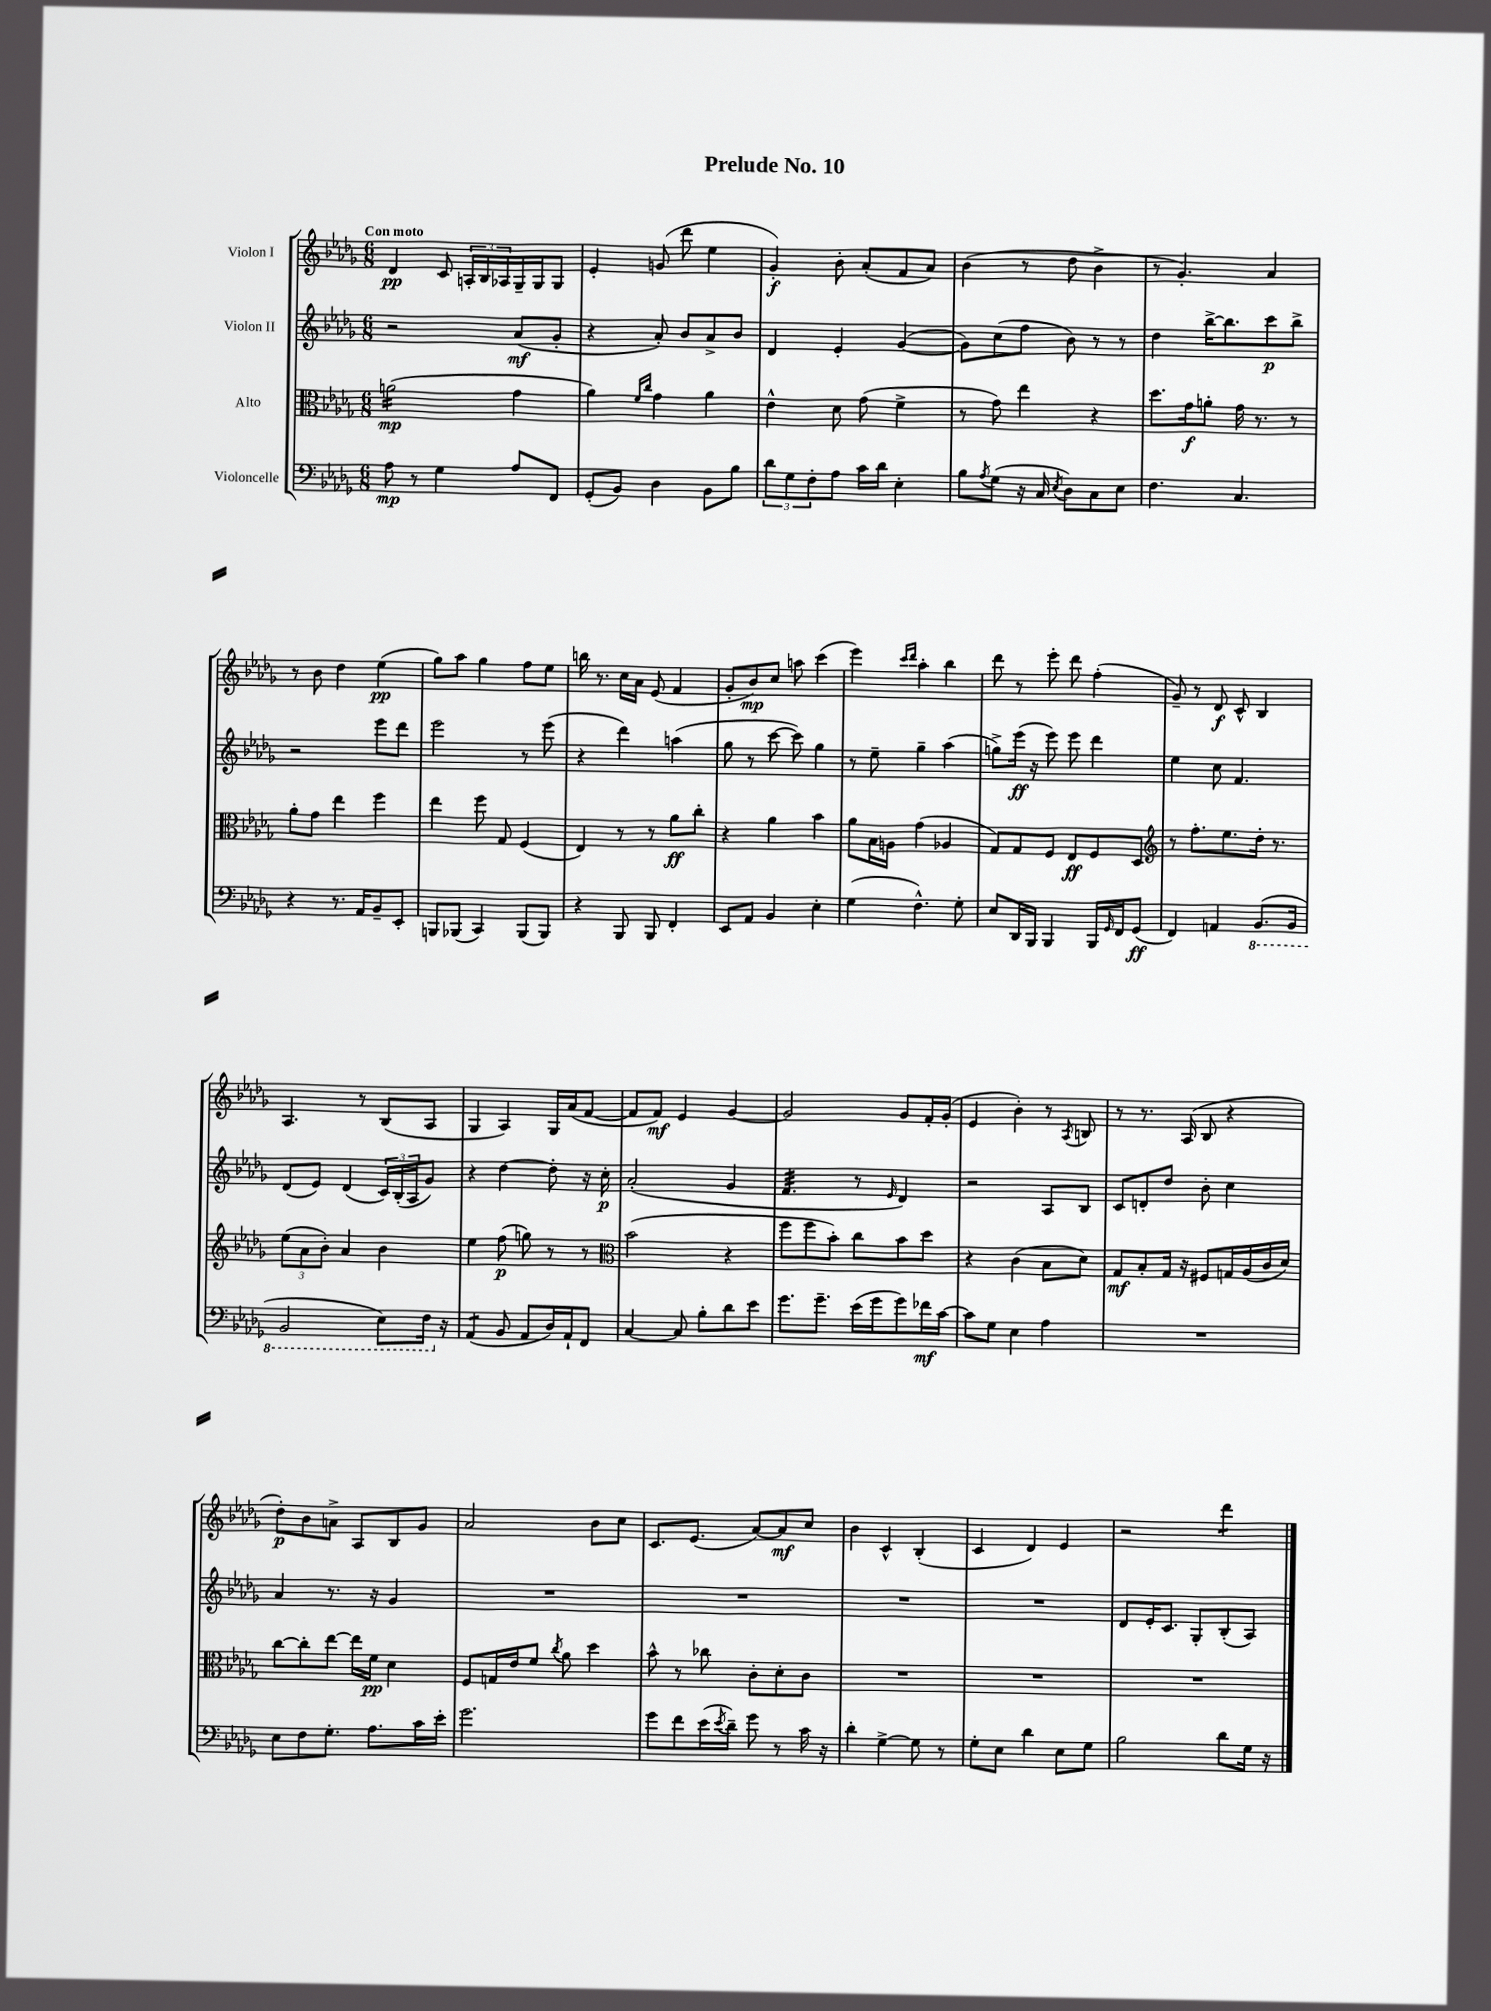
\header { title = "Prelude No. 10" }
<<
\new StaffGroup <<
\new Staff = "s0" \with { instrumentName = "Violon I" } {
    \clef treble \key des \major \numericTimeSignature \time 6/8 \tempo "Con moto"
    des'4\pp c'8 \tuplet 3/2 { a16-. bes16 aes16 } ges16-- ges16 ges8 |
    ees'4-. g'8( des'''8 ees''4 |
    ges'4-.\f) bes'8-. aes'8-.( f'8 aes'8) |
    bes'4( r8 des''8 bes'4-> |
    r8 ges'4.-.) aes'4 |
    r8 bes'8 des''4 ees''4\pp( |
    ges''8) aes''8 ges''4 f''8 ees''8 |
    b''16 r8. c''16 aes'16 ees'8( f'4 |
    ges'8-. bes'8\mp) c''8 a''8 c'''4( |
    ees'''4) \grace { c'''16 des'''16 } aes''4-. bes''4 |
    des'''8 r8 ees'''8-. des'''8 f''4-.( |
    ges'8--) r8 des'8\f c'8-^ bes4 |
    aes4. r8 bes8( aes8 |
    ges4 aes4) ges16 aes'16( f'8~ |
    f'8 f'8\mf) ees'4 ges'4~ |
    ges'2 ges'8 f'16-. ges'16-.( |
    ees'4 bes'4-.) r8 \acciaccatura { aes8 } b8 |
    r8 r8. aes16( bes8 r4 |
    des''8-.\p) bes'8 a'8-> aes8 bes8 ges'8 |
    aes'2 bes'8 c''8 |
    c'8. ees'8.( aes'8~) aes'8\mf c''8 |
    bes'4 c'4-^ bes4-.( |
    c'4 des'4) ees'4 |
    r2 des'''4:8 \bar "|." |
}
\new Staff = "s1" \with { instrumentName = "Violon II" } {
    \clef treble \key des \major \numericTimeSignature \time 6/8
    r2 aes'8\mf( ges'8-. |
    r4 aes'8-.) bes'8 aes'8-> bes'8 |
    des'4 ees'4-. ges'4~( |
    ges'8) c''8( f''8 bes'8) r8 r8 |
    des''4 bes''16~-> bes''8. c'''8\p bes''8-> |
    r2 ees'''8 des'''8 |
    ees'''2 r8 ees'''8( |
    r4 des'''4) a''4( |
    ges''8 r8 c'''8~ c'''8) ges''4 |
    r8 ees''8-- ges''4-- aes''4( |
    g''8->) ees'''16\ff( r16 ees'''8) ees'''8 des'''4 |
    ees''4 c''8 f'4. |
    des'8( ees'8) des'4( \tuplet 3/2 { c'16) bes16-.( aes16 } ges'8) |
    r4 des''4~ des''8-. r16 c''16-.\p |
    aes'2-.( ges'4 |
    f'4.:32 r8 \grace { ees'16 } des'4) |
    r2 aes8 bes8 |
    c'8 d'8-. des''8 bes'8-. c''4 |
    aes'4 r8. r16 ges'4 |
    R2. |
    R2. |
    R2. |
    R2. |
    des'8 ees'16-. c'8. ges8-. bes8-.( aes8) \bar "|." |
}
\new Staff = "s2" \with { instrumentName = "Alto" } {
    \clef alto \key des \major \numericTimeSignature \time 6/8
    a'2:16\mp( ges'4 |
    aes'4) \grace { f'16 c''16 } ges'4 aes'4 |
    ees'4-^ des'8 ges'8( f'4-> |
    r8 ges'8) ees''4 r4 |
    des''8. ges'16\f a'8-. ges'16 r8. r8 |
    aes'8-. ges'8 ees''4 f''4 |
    ees''4 f''8 ges8 f4( |
    ees4) r8 r8 aes'8\ff c''8-. |
    r4 aes'4 bes'4 |
    aes'8 bes16 a16 ges'4( aes4 |
    ges8) ges8 f8 ees8\ff f8 des8 |
    \clef treble r8 f''8.-. ees''8. des''16-. r8. |
    \tuplet 3/2 { ees''8( aes'8 bes'8-.) } aes'4 bes'4 |
    ees''4 f''8\p( g''8) r8 r8 |
    \clef alto bes'2( r4 |
    f''8 f''8 bes'8-.) c''8 bes'8 des''8 |
    r4 c'4( bes8 des'8) |
    ges8\mf bes8-. ges16 r16 fis8 g16 aes16( c'16 des'16) |
    c''8~ c''8-. ees''8~ ees''16 f'16\pp des'4 |
    f8 g16 ees'16 f'8 \acciaccatura { c''8 } aes'8 des''4 |
    bes'8-^ r8 ces''8 c'8-. des'8-. c'8 |
    R2. |
    R2. |
    R2. \bar "|." |
}
\new Staff = "s3" \with { instrumentName = "Violoncelle" } {
    \clef bass \key des \major \numericTimeSignature \time 6/8
    aes8\mp r8 ges4 aes8 f,8 |
    ges,8-.( bes,8) des4 bes,8 bes8 |
    \tuplet 3/2 { des'8 ges8 f8-. } aes8 c'16 des'16 ees4-. |
    bes8 \acciaccatura { aes8 } ges8( r16 c16 \acciaccatura { ees8 } des8) c8 ees8 |
    f4. c4. |
    r4 r8. aes,16 bes,8-- ees,8-. |
    b,,8 bes,,8( c,4) bes,,8( bes,,8) |
    r4 bes,,8 bes,,8 f,4-. |
    ees,8 aes,8 bes,4 ees4-. |
    ges4( f4.-^) ges8-. |
    ees8 des,16 bes,,16 bes,,4 bes,,16 \grace { ges,16 } f,16 ges,8\ff( |
    f,4) a,4 \ottava #-1 bes,,8.( bes,,16 |
    bes,,2 ees,8) f,16 \ottava #0 r16 |
    aes,4:8( bes,8 aes,8 des16) aes,16-! f,8 |
    c4~ c8 bes8-. des'8 ees'8 |
    ges'8. ges'8.-- ees'16( ges'16 ges'8) fes'16\mf c'16~ |
    c'8 ges8 ees4 aes4 |
    R2. |
    ees8 f8 ges8.-. aes8. c'16 ees'16-. |
    ges'2. |
    ges'8 f'8 ees'16( \acciaccatura { ees'8 } des'16--) ges'8 r8 c'16 r16 |
    des'4-. ges4~-> ges8 r8 |
    ges8-. ees8 des'4 ees8 ges8 |
    bes2 des'8 ges16 r16 \bar "|." |
}
>>
>>
\layout { \context { \Score \remove "Bar_number_engraver" } }
